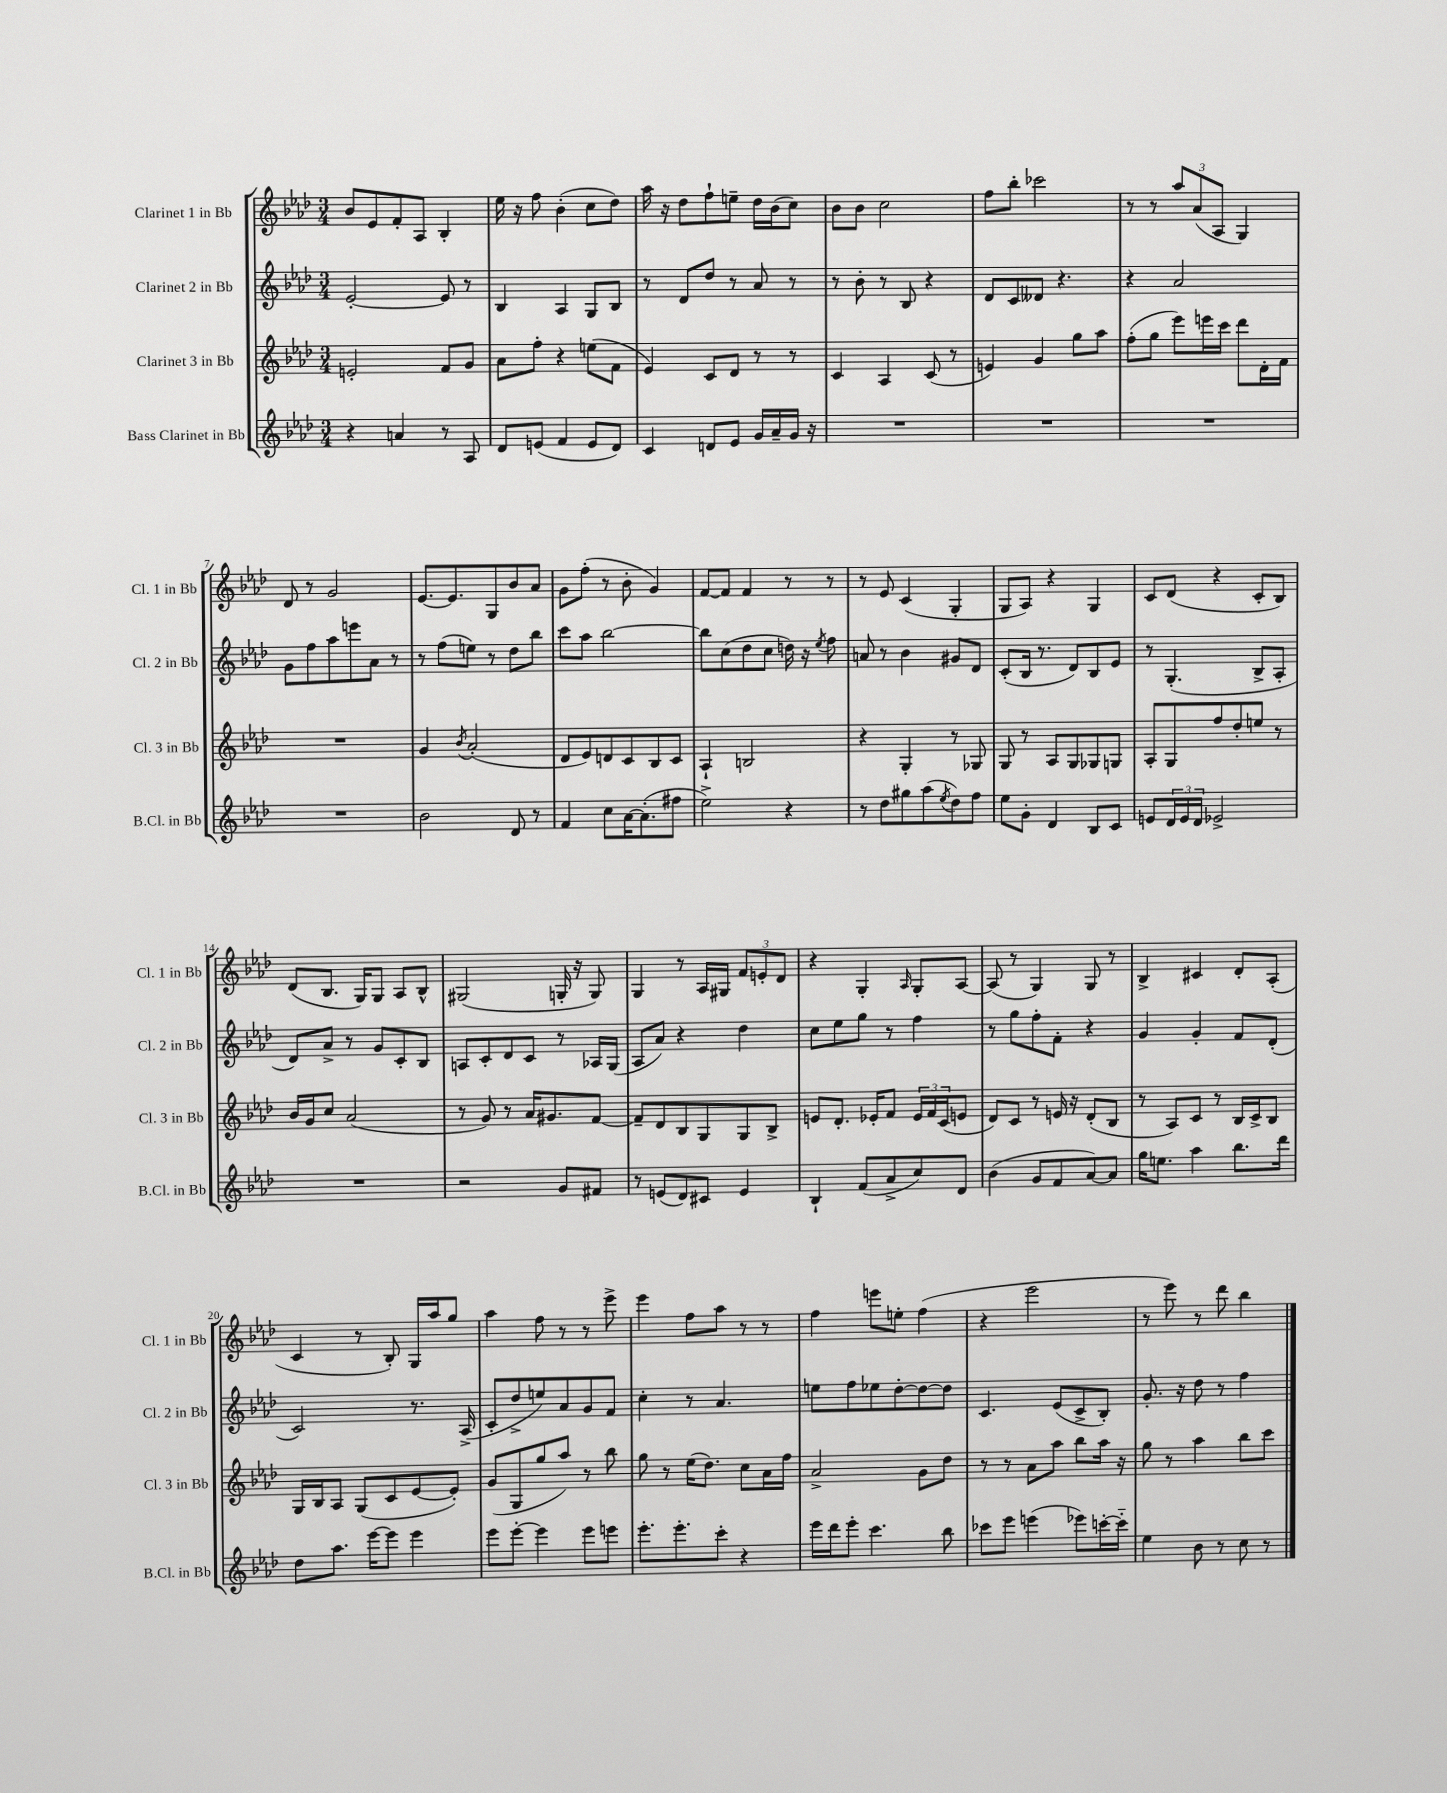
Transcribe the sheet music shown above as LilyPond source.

<<
\new StaffGroup <<
\new Staff = "s0" \with { instrumentName = "Clarinet 1 in Bb" shortInstrumentName = "Cl. 1 in Bb" } {
    \clef treble \key aes \major \numericTimeSignature \time 3/4
    bes'8 ees'8 f'8-. aes8 bes4-. |
    ees''16 r16 f''8 bes'4-.( c''8 des''8) |
    aes''16 r16 des''8 f''8-! e''8-- des''16 bes'16( c''8) |
    bes'8 bes'8 c''2 |
    f''8 bes''8-. ces'''2 |
    r8 r8 \tuplet 3/2 { aes''8 aes'8( aes8 } g4) |
    des'8 r8 g'2 |
    ees'8.~ ees'8. g8 bes'8 aes'8 |
    g'8 f''8-.( r8 bes'8-. g'4) |
    f'8~ f'8 f'4 r8 r8 |
    r8 ees'8 c'4( g4-. |
    g8 aes8) r4 g4 |
    c'8 des'8( r4 c'8-. bes8) |
    des'8( bes8. g16) g8 aes8 bes8-^ |
    gis2( g16-. r16 g8) |
    g4 r8 aes16 gis16 \tuplet 3/2 { f'8 e'8-. des'8 } |
    r4 g4-. \grace { aes16 } g8-. aes8~ |
    aes8( r8 g4) g8 r8 |
    bes4-> cis'4 des'8-. aes8-.( |
    c'4 r8 bes8-.) g16 aes''16 g''8 |
    aes''4 f''8 r8 r8 ees'''8-> |
    ees'''4 f''8 aes''8 r8 r8 |
    f''4 e'''8 e''8-. f''4( |
    r4 ees'''2 |
    r8 ees'''8) r8 des'''8 bes''4 \bar "|." |
}
\new Staff = "s1" \with { instrumentName = "Clarinet 2 in Bb" shortInstrumentName = "Cl. 2 in Bb" } {
    \clef treble \key aes \major \numericTimeSignature \time 3/4
    ees'2~-. ees'8 r8 |
    bes4 aes4 g8 bes8 |
    r8 des'8 des''8 r8 aes'8 r8 |
    r8 bes'8-. r8 bes8 r4 |
    des'8 c'8 deses'8 r4. |
    r4 aes'2 |
    g'8 f''8 aes''8 e'''8 aes'8 r8 |
    r8 f''8( e''8) r8 des''8 bes''8 |
    c'''8 aes''8 bes''2~ |
    bes''8 c''8( des''8 c''8 d''16) r16 \acciaccatura { ees''8 } f''8 |
    a'8 r8 bes'4 gis'8 des'8 |
    c'8-.( bes16 r8. des'8) bes8 ees'8 |
    r8 g4.-.( bes8-> aes8-. |
    des'8) aes'8-> r8 g'8 c'8-. bes8 |
    a8 c'8-. des'8 c'8 r8 aes16 g16( |
    aes8 aes'8) r4 des''4 |
    c''8 ees''8 g''8 r8 f''4 |
    r8 g''8 f''8-. f'8-. r4 |
    g'4 g'4-. f'8 des'8-.( |
    c'2) r8. aes16->( |
    c'8-. des''8-> e''8) aes'8 g'8 f'8 |
    c''4-. r8 aes'4. |
    e''8 f''8 ees''8 des''8~-. des''8~ des''8 |
    c'4. ees'8( c'8-> bes8-.) |
    g'8.-. r16 des''8 r8 f''4 \bar "|." |
}
\new Staff = "s2" \with { instrumentName = "Clarinet 3 in Bb" shortInstrumentName = "Cl. 3 in Bb" } {
    \clef treble \key aes \major \numericTimeSignature \time 3/4
    e'2-. f'8 g'8 |
    aes'8 f''8-. r4 e''8( f'8 |
    ees'4) c'8 des'8 r8 r8 |
    c'4 aes4 c'8( r8 |
    e'4) g'4 g''8 aes''8 |
    f''8-.( g''8 ees'''8) e'''16 c'''16 des'''8 des'16-. f'16 |
    R2. |
    g'4 \acciaccatura { bes'8 } aes'2-.( |
    des'8 ees'8) d'8 c'8 bes8 c'8 |
    aes4-! b2 |
    r4 g4-. r8 ges8 |
    g8 r8 aes8 g8 ges8 g8 |
    aes8-. g8 f''8 des''8-. e''8 r8 |
    bes'16 g'16 c''8 aes'2( |
    r8 g'8) r8 aes'16 gis'8. f'8~ |
    f'8-- des'8 bes8 g8 g8 bes8-> |
    e'8 des'8.-. ees'16-. f'8 \tuplet 3/2 { ees'16 f'16 c'16( } e'8 |
    des'8) c'8 r8 e'16 r16 des'8-.( bes8 |
    r8 aes8) c'8 r8 bes16 c'16-> bes8 |
    g16 bes16 aes8 g8( c'8 ees'8~ ees'8-.) |
    g'8( g8 g''8 aes''8) r8 bes''8 |
    g''8 r8 ees''16( des''8.) c''8 aes'16 f''16 |
    aes'2-> g'8 des''8 |
    r8 r8 aes'8 aes''8 bes''8 aes''16 r16 |
    g''8 r8 aes''4 bes''8 c'''8 \bar "|." |
}
\new Staff = "s3" \with { instrumentName = "Bass Clarinet in Bb" shortInstrumentName = "B.Cl. in Bb" } {
    \clef treble \key aes \major \numericTimeSignature \time 3/4
    r4 a'4 r8 aes8 |
    des'8 e'8( f'4 e'8 des'8) |
    c'4 d'8 ees'8 g'16 aes'16-- g'16 r16 |
    R2. |
    R2. |
    R2. |
    R2. |
    bes'2 des'8 r8 |
    f'4 c''8 aes'16~ aes'8.-.( fis''8 |
    ees''2->) r4 |
    r8 des''8 gis''8 aes''8( \acciaccatura { ees''8 } des''8) f''8 |
    ees''8 g'8-. des'4 bes8 c'8 |
    e'8 \tuplet 3/2 { des'16 e'16 des'16 } ees'2-> |
    R2. |
    r2 g'8 fis'8 |
    r8 e'8( des'8) cis'8 e'4 |
    bes4-! f'8( aes'8-> c''8) des'8 |
    bes'4( g'8 f'8 aes'8~) aes'8 |
    g''16 e''8. aes''4 bes''8. des'''16 |
    des''8 aes''8. ees'''16~ ees'''8 ees'''4 |
    ees'''8 ees'''8~-. ees'''4 ees'''8 e'''8 |
    ees'''8.-. ees'''8.-. c'''8-. r4 |
    ees'''16 des'''16 ees'''8-. c'''4. bes''8 |
    ces'''8 ees'''8 e'''4( ees'''8) c'''16~-. c'''16-_ |
    ees''4 bes'8 r8 c''8 r8 \bar "|." |
}
>>
>>
